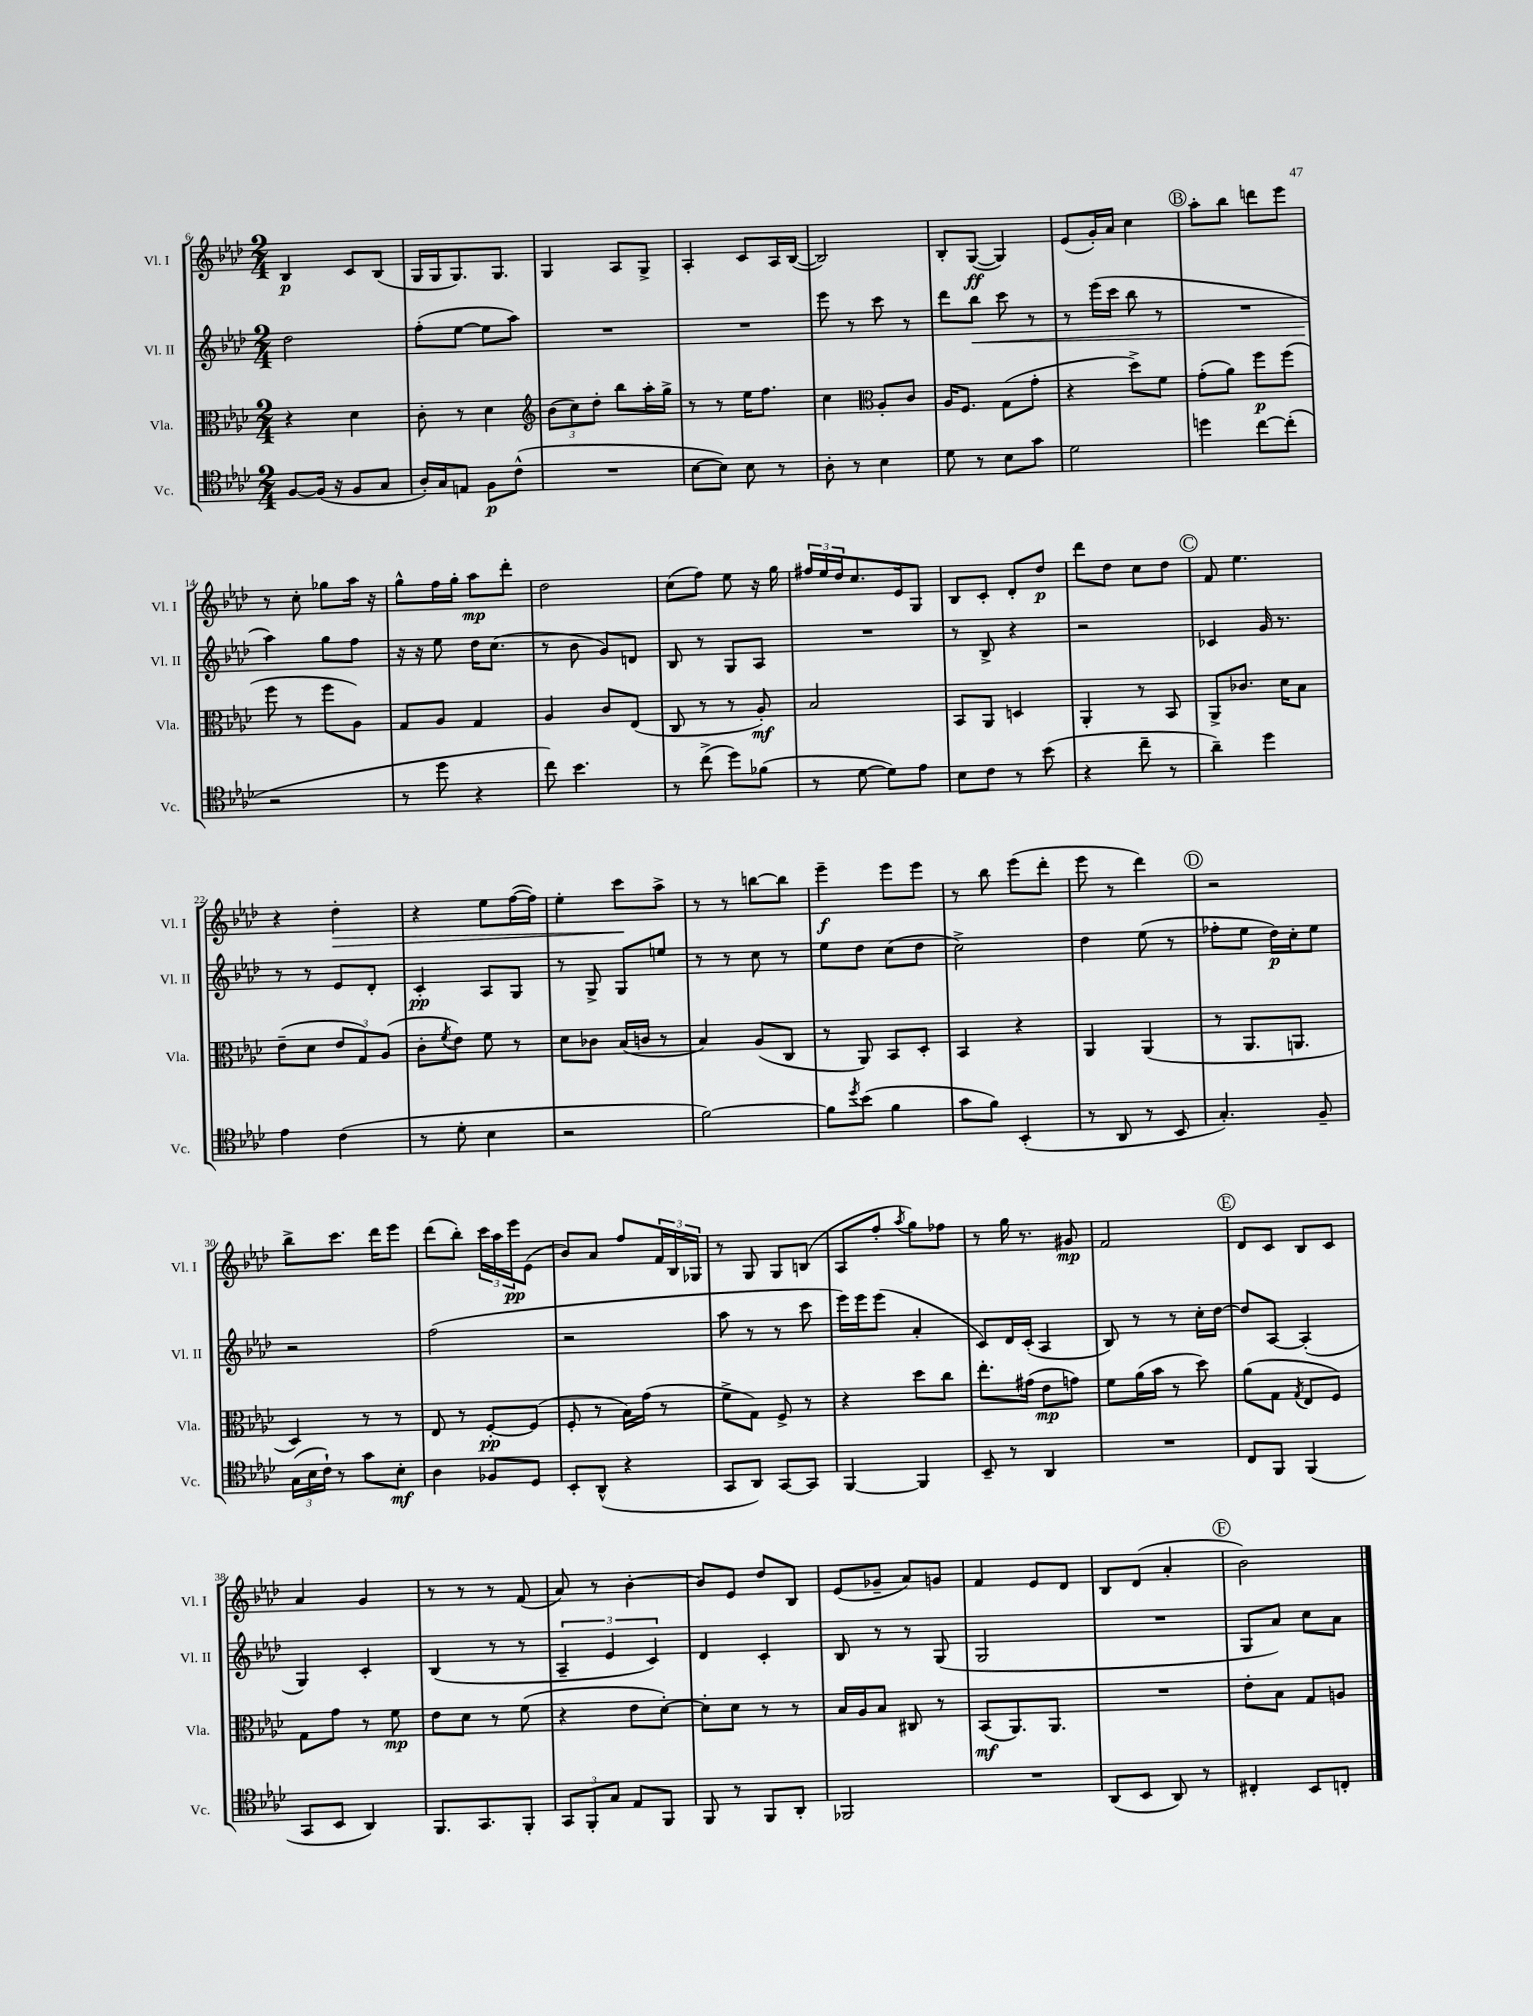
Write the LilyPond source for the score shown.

<<
\new StaffGroup <<
\new Staff = "s0" \with { instrumentName = "Vl. I" shortInstrumentName = "Vl. I" } {
    \clef treble \key aes \major \numericTimeSignature \time 2/4
    bes4\p c'8 bes8( |
    g16 g16 g8.) g8. |
    g4 aes8 g8-> |
    aes4-. c'8 aes16 bes16~( |
    bes2) |
    bes8-. g8~\ff( g4) |
    ees'8( g'16-.) aes'16 c''4 |
    \mark \markup { \circle "B" } aes''8-. bes''8 d'''8 ees'''8 |
    r8 c''8-. ges''8 aes''16 r16 |
    g''8-^ f''16 g''16-. aes''8\mp des'''8-. |
    des''2 |
    c''8( f''8) ees''8 r16 g''16 |
    \tuplet 3/2 { fis''16 ees''16 des''16 } c''8. ees'16 g8 |
    bes8 c'8-. des'8-. des''8\p |
    des'''8 des''8 c''8 des''8 |
    \mark \markup { \circle "C" } f'8 ees''4. |
    r4 des''4-.\> |
    r4 ees''8 f''16~( f''16) |
    ees''4-. c'''8\! aes''8-> |
    r8 r8 b''8~ b''8 |
    ees'''4--\f ees'''8 ees'''8 |
    r8 bes''8 ees'''8( des'''8-. |
    ees'''8 r8 des'''4) |
    \mark \markup { \circle "D" } r2 |
    bes''8-> c'''8. des'''16 ees'''8 |
    des'''8( bes''8-.) \tuplet 3/2 { c'''16 aes''16 ees'''16\pp } ees'8( |
    bes'8) aes'8 f''8 \tuplet 3/2 { f'16 bes16 ges16 } |
    r8 g8 g8 b8( |
    aes8 f''8-. \acciaccatura { aes''8 } g''8) fes''8 |
    r8 g''16 r8. gis'8\mp |
    f'2 |
    \mark \markup { \circle "E" } des'8 c'8 bes8 c'8 |
    aes'4 g'4 |
    r8 r8 r8 f'8( |
    aes'8) r8 bes'4~-. |
    bes'8 ees'8 des''8 bes8 |
    ees'8( ges'8-- aes'8) g'8 |
    f'4 ees'8 des'8 |
    bes8 des'8( aes'4-. |
    \mark \markup { \circle "F" } bes'2) \bar "|." |
}
\new Staff = "s1" \with { instrumentName = "Vl. II" shortInstrumentName = "Vl. II" } {
    \clef treble \key aes \major \numericTimeSignature \time 2/4
    des''2 |
    f''8-.( ees''8~ ees''8 aes''8) |
    R2 |
    R2 |
    ees'''8 r8 c'''8 r8 |
    des'''8 bes''8\< c'''8 r8 |
    r8 ees'''16( c'''16 bes''8 r8 |
    \mark \markup { \circle "B" } R2 |
    aes''4\!) g''8 f''8 |
    r16 r16 ees''8 des''16 c''8.( |
    r8 bes'8 g'8) d'8 |
    bes8 r8 g8 aes8 |
    R2 |
    r8 bes8-> r4 |
    r2 |
    \mark \markup { \circle "C" } ces'4 g'16 r8. |
    r8 r8 ees'8 des'8-. |
    c'4-.\pp aes8 g8 |
    r8 g8-> g8 e''8 |
    r8 r8 c''8 r8 |
    ees''8 des''8 c''8( des''8 |
    c''2->) |
    des''4 ees''8( r8 |
    \mark \markup { \circle "D" } fes''8-. ees''8 des''16\p) c''16-. ees''8 |
    r2 |
    f''2( |
    r2 |
    aes''8 r8 r8 c'''8 |
    ees'''16) ees'''16 ees'''8( aes'4-. |
    c'8) des'16 c'16-.( aes4 |
    bes8) r8 r8 c''16-. des''16~ |
    \mark \markup { \circle "E" } des''8 aes8~ aes4-.( |
    g4) c'4-. |
    bes4( r8 r8 |
    \tuplet 3/2 { aes4-- ees'4 c'4) } |
    des'4 c'4-. |
    bes8 r8 r8 g8( |
    g2 |
    R2 |
    \mark \markup { \circle "F" } g8 aes'8) c''8 aes'8 \bar "|." |
}
\new Staff = "s2" \with { instrumentName = "Vla." shortInstrumentName = "Vla." } {
    \clef alto \key aes \major \numericTimeSignature \time 2/4
    r4 des'4 |
    c'8-. r8 des'4 |
    \clef treble \tuplet 3/2 { bes'8( c''8) des''8-. } bes''8 aes''16-. g''16-> |
    r8 r8 ees''16 f''8. |
    c''4 \clef alto aes8-. c'8 |
    aes16 f8. g8( g'8-. |
    r4 des''8->) f'8 |
    \mark \markup { \circle "B" } g'8-.( aes'8) f''8\p f''8( |
    f''8 r8 f''8 aes8) |
    g8 aes8 g4 |
    aes4 c'8 ees8( |
    c8 r8 r8 aes8-.\mf) |
    bes2 |
    bes,8 aes,8 d4 |
    aes,4-. r8 bes,8 |
    \mark \markup { \circle "C" } aes,8-> ces'8. des'16 bes8 |
    ees'8--( des'8 \tuplet 3/2 { ees'8 g8) aes8( } |
    c'8-. \acciaccatura { f'8 } ees'8) f'8 r8 |
    des'8 ces'8 bes16( c'16 r8 |
    bes4) aes8( c8 |
    r8 aes,8) bes,8 des8-. |
    bes,4 r4 |
    aes,4 aes,4( |
    \mark \markup { \circle "D" } r8 aes,8. a,8. |
    des4) r8 r8 |
    ees8 r8 f8~-.\pp f8( |
    f8-. r8 bes16) g'16( r8 |
    f'8-> g8) f8-> r8 |
    r4 des''8 c''8 |
    ees''8.-. gis'16( ees'8\mp g'8) |
    f'8 aes'16( bes'16 r8 des''8) |
    \mark \markup { \circle "E" } aes'8( g8 \acciaccatura { g8 } ees8 f8) |
    g8 g'8 r8 f'8\mp |
    ees'8 des'8 r8 f'8( |
    r4 ees'8 des'8~-.) |
    des'8-. des'8 r8 r8 |
    bes16 aes16 bes8 cis8 r8 |
    bes,8\mf( aes,8.) aes,8. |
    R2 |
    \mark \markup { \circle "F" } ees'8-. bes8 g8 a8 \bar "|." |
}
\new Staff = "s3" \with { instrumentName = "Vc." shortInstrumentName = "Vc." } {
    \clef tenor \key aes \major \numericTimeSignature \time 2/4
    f8~ f16( r16 f8 g8 |
    aes16-.) g16 e8 f8\p c'8-^( |
    R2 |
    bes8~ bes8) bes8 r8 |
    aes8-. r8 bes4 |
    des'8 r8 bes8 g'8 |
    des'2 |
    \mark \markup { \circle "B" } d''4 c''8~ c''8-.( |
    r2 |
    r8 des''8 r4 |
    c''8) bes'4. |
    r8 c''8->( des''8) fes'8( |
    r8 des'8~ des'8) ees'8 |
    bes8 c'8 r8 bes'8( |
    r4 c''8-- r8 |
    \mark \markup { \circle "C" } aes'4--) des''4 |
    ees'4 c'4( |
    r8 des'8-. bes4 |
    r2 |
    f'2~) |
    f'8 \acciaccatura { des''8 } bes'8( f'4 |
    g'8 f'8) bes,4-.( |
    r8 aes,8 r8 bes,8 |
    \mark \markup { \circle "D" } g4.-.) f8-- |
    \tuplet 3/2 { g16( bes16 c'16-!) } r8 g'8 bes8-.\mf |
    aes4 fes8 des8 |
    bes,8-. aes,8-^( r4 |
    g,8 aes,8) g,8~ g,8 |
    f,4~ f,4 |
    bes,8-- r8 aes,4 |
    R2 |
    \mark \markup { \circle "E" } c8 f,8 f,4( |
    g,8 bes,8 aes,4) |
    f,8. g,8. f,8-. |
    \tuplet 3/2 { g,8 f,8-. g8 } ees8 f,8 |
    f,8 r8 f,8 aes,8-. |
    fes,2 |
    R2 |
    aes,8( bes,8 aes,8) r8 |
    \mark \markup { \circle "F" } cis4-. bes,8 c8-. \bar "|." |
}
>>
>>
\layout { \context { \Score currentBarNumber = #6 } }
